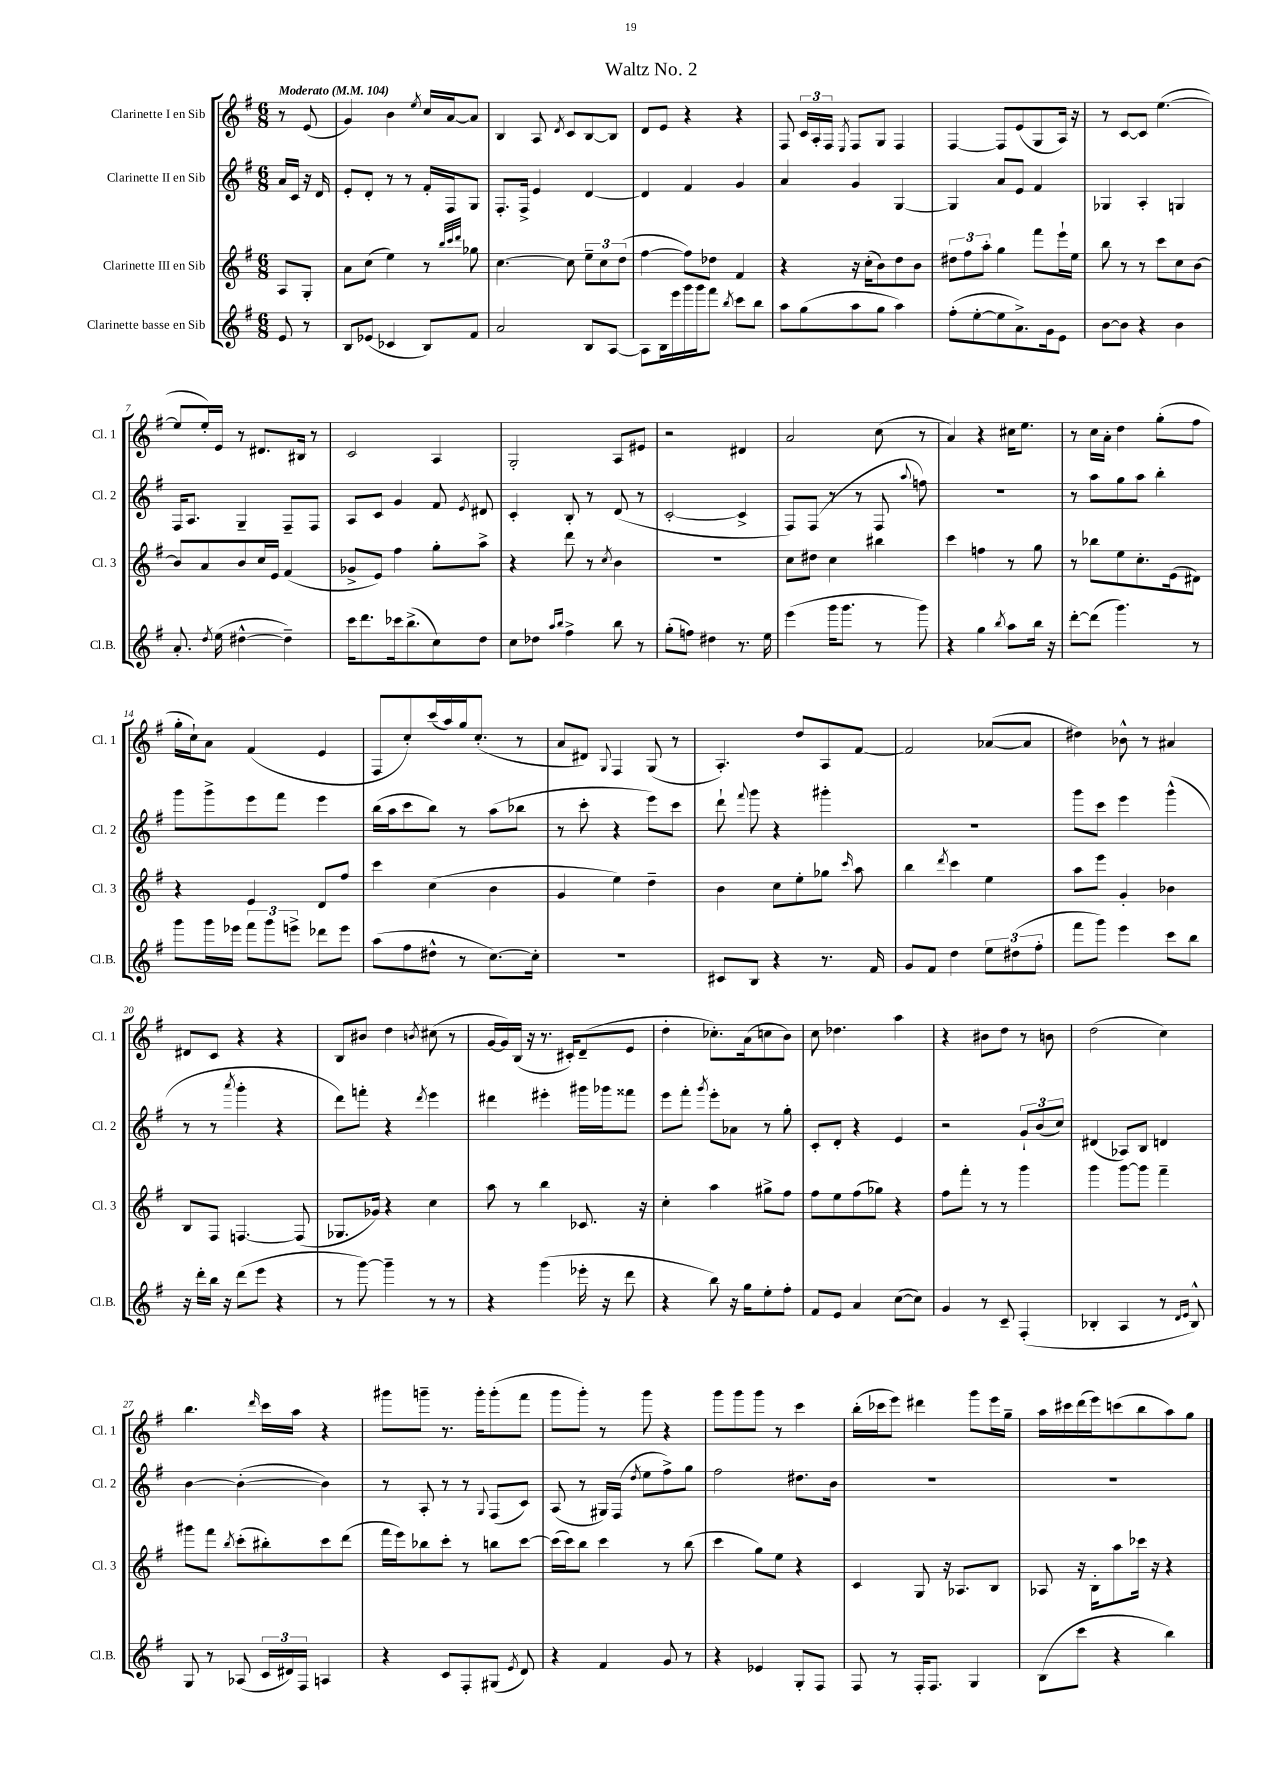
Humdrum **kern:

**kern	**kern	**kern	**kern
*staff4	*staff3	*staff2	*staff1
*clefG2	*clefG2	*clefG2	*clefG2
*k[f#]	*k[f#]	*k[f#]	*k[f#]
*M6/8	*M6/8	*M6/8	*M6/8
*MM104	*MM104	*MM104	*MM104
8e/	8A/L	16a/LL	8r
.	.	16c/JJ	.
8r	8G'/J	16r	(8e/
.	.	16d/	.
=	=	=	=
8B/L	8a\L	8e'/L	4g/)
(8e-/J	(8cc\J	8d'/J	.
4c-/	4ee\)	8r	4b\
.	.	8r	.
.	.	.	8qee/
8B/L)	8r	16f#'/LL	16cc/LL
.	.	16F#/J	[16a/J
.	32qqbb/LLL	.	.
.	32qqccc/	.	.
.	32qqddd/JJJ	.	.
8f#/J	8gg-\	8G/J	8a/]J
=	=	=	=
2a/	[4.cc\	8.F#'/L	4B/
.	.	16F#^/Jk	.
.	.	4e/	8A/
.	.	.	8qd/
.	8cc\]	.	8c/L
8B/L	12ee~\L	[4d/	[8B/
.	12cc\	.	.
[8A/J	.	.	8B/]J
.	(12dd\J	.	.
=	=	=	=
8A\]L	[4ff#\	4d/]	8d/L
16B\L	.	.	8e/J
16eee\	.	.	.
16ggg\	8ff#\]L)	4f#/	4r
16ggg\J	.	.	.
8fff#\J	8dd-\J	.	.
8qbb/	.	.	.
8ccc\L	4f#/	4g/	4r
8bb\J	.	.	.
=	=	=	=
8aa\L	4r	4a/	8F#/
(8gg\	.	.	24c/LL
.	.	.	24A'/
.	.	.	24F#/JJ
.	.	.	8qE/
8aa\	16r	4g/	8F#/L
.	(16cc'\LK	.	.
8gg\J	8b\)	.	8G/J
4aa\)	8dd\	[4G/	4F#/
.	8b\J	.	.
=	=	=	=
(8ff#'\L	12dd#\L	4G/]	[4F#/
.	12ff#\	.	.
[8ee'\	.	.	.
.	12aa'\J	.	.
8ee\]	4gg\	8a/L	8F#/]L
8.a^\)	.	8e/J	(8e/
.	8fff#\L	4f#/	8G/
16g\k	.	.	.
8e\J	16eee`\L	.	16A/Jk)
.	16ee\JJ	.	16r
=	=	=	=
[8b\L	8bb\	4G-/	8r
8b\]J	8r	.	[8c/L
4r	8r	4A'/	8c/]J
.	8ccc\L	.	([4.ee\
4b\	8cc\	4G/	.
.	[8b\J	.	.
=	=	=	=
8.a'/	8b/]L	16F#/LK	8ee/]L
.	.	8.A/J	.
.	8a/	.	16ee'/L)
8qdd/	.	.	.
(16ee\	.	.	16e/JJ
[4dd#^^\	8b/	4G~/	8r
.	16cc/L	.	8.d#/L
.	16e/JJ	.	.
4dd#~\])	(4f#/	8F#~/L	.
.	.	.	16B#/Jk
.	.	8F#/J	8r
=	=	=	=
16ccc\LK	8g-^/L	8A/L	2c/
8.ddd\	.	.	.
.	8e/J)	8c/J	.
16ccc-\k	4ff#\	4g/	.
(8.bb^\	.	.	.
8cc\)	8gg'\L	8f#/	4A/
.	.	8qe/	.
8dd\J	8aa^\J	8d#/	.
=	=	=	=
8cc\L	4r	4c'/	2G'/
8dd-\J	.	.	.
16qqaa/LL	.	.	.
16qqbb/JJ	.	.	.
4ff#^\	8ddd\	8B'/	.
.	8r	8r	.
.	8qcc/	.	.
8bb\	4b\	(8d/	8A/L
8r	.	8r	8e#/J
=	=	=	=
(8gg'\L	2.r	[2c'/	2r
8ff\J)	.	.	.
4dd#\	.	.	.
8.r	.	4c^/]	4d#/
16ee\	.	.	.
=	=	=	=
(4eee\	8cc\L	8F#/L)	2a/
.	8dd#\J	(8F#/J	.
16ggg\LK	4cc\	8r	.
8.ggg\J	.	.	.
.	.	8r	.
8r	4bb#\	8F#/	(8cc\
.	.	8qqaa/	.
8ggg\)	.	8ff\)	8r
=	=	=	=
4r	4ccc\	2.r	4a/)
4gg\	4ff\	.	4r
8qbb/	.	.	.
8aa\L	8r	.	16cc#\LK
.	.	.	8.ee\J
16bb\Jk	8gg\	.	.
16r	.	.	.
=	=	=	=
[8ddd'\L	8r	8r	8r
(8ddd\]J	8bb-\L	8aa\L	16cc\LL
.	.	.	16a'\JJ
4.ggg\)	8ee\	8gg\	4dd\
.	8.cc'\	8aa\J	.
.	.	4bb'\	(8gg'\L
.	(16e\k	.	.
8r	8d#\J)	.	8ff#\J
=	=	=	=
8ggg\L	4r	8ggg\L	16gg'\LL
.	.	.	16cc`\J)
16ggg\L	.	8ggg^\	8a\J
16eee-\JJ	.	.	.
12fff#\L	4e/	8eee\	(4f#/
12ggg\	.	.	.
.	.	8fff#\J	.
12eee^\J	.	.	.
8ddd-\L	8d/L	4eee\	4e/
8eee\J	8ff#/J	.	.
=	=	=	=
(8aa\L	4ccc\	(16bb\LL	8F#/L
.	.	16aa\J	.
8ff#\	.	8ccc\	8cc'/)
8dd#^^\J	(4cc\	8bb\J)	(16ccc/L
.	.	.	16aa/)
8r	.	8r	16gg/J
.	.	.	(8.cc'/J
[8.cc\L)	4b\	(8aa\L	.
.	.	8bb-\J	8r
16cc'\]Jk	.	.	.
=	=	=	=
2.r	4g/	8r	8a/L
.	.	8ccc'\	8d#/J)
.	.	.	8qqG/
.	4ee\)	4r	4F#/
.	4dd~\	8eee\L)	(8G/
.	.	8ccc\J	8r
=	=	=	=
8c#/L	4b\	8ddd`\	4.A'/)
.	.	8qqfff#/	.
8B/J	.	8ggg\	.
4r	8cc\L	4r	.
.	8ee'\	.	8dd/L
8.r	8gg-\J	4ggg#'\	8A/
.	16qqccc/	.	.
.	8aa\	.	[8f#/J
16f#/	.	.	.
=	=	=	=
8g/L	4bb\	2.r	2f#/]
8f#/J	.	.	.
.	8qddd/	.	.
4dd\	4ccc\	.	.
12ee\L	4ee\	.	([8a-/L
(12dd#\	.	.	.
.	.	.	8a-/]J
12ff#'\J	.	.	.
=	=	=	=
8fff#\L	8aa\L	8ggg\L	4dd#\)
8ggg\J)	8eee\J	8ccc\J	.
4eee\	4g'/	4eee\	8b-^^\
.	.	.	8r
8ccc\L	4b-\	(4ggg^^\	4a#/
8bb\J	.	.	.
=	=	=	=
16r	8B/L	8r	8d#/L
16ddd'\LL	.	.	.
16bb\JJ	8F#/J	8r	8c/J
16r	.	.	.
.	.	8qaaa/	.
(8ddd\L	[4.F/	4ggg'\	4r
8eee\J	.	.	.
4r	.	4r	4r
.	(8F/]	.	.
=	=	=	=
8r	8.G-/L	8ddd\L)	8B/L
[8ggg\)	.	8fff'\J	8b#/J
.	16g-/Jk)	.	.
4ggg~\]	4r	4r	4dd\
.	.	8qddd/	8qb/
8r	4cc\	4eee\	(8cc#\
8r	.	.	8r
=	=	=	=
4r	8aa\	4ddd#\	[16g/LL
.	.	.	16g/])
.	8r	.	(16B/JJ
.	.	.	16r
(4ggg\	4bb\	4eee#'\	8.r
.	.	.	16c#'/LK)
16eee-'\	8.c-/	16ggg#\LL	(8d~/
16r	.	16ggg-\J	.
8ddd\	.	8fff##\J	8e/J
.	16r	.	.
=	=	=	=
4r	4cc'\	8eee\L	4dd'\
.	.	8fff#'\J	.
.	.	8qggg/	.
8bb\)	4aa\	8eee'\L	8.cc-'\L)
16r	.	8a-\J	.
16gg\LK	.	.	(16a\k
8ee'\	8gg#^\L	8r	8cc\
8ff#'\J	8ff#\J	8gg'\	8b\J)
=	=	=	=
8f#/L	8ff#\L	8c'/L	8cc\
8e/J	8ee\	8d'/J	4.dd-\
4a/	(8ff#\	4r	.
.	8gg-\J)	.	.
([8cc\L	4r	4e/	4aa\
8cc\]J)	.	.	.
=	=	=	=
4g/	8ff#\L	2r	4r
.	8fff#'\J	.	.
8r	8r	.	8b#\L
8c~/	8r	.	8dd\J
(4F#'/	4ggg\	12g`/L	8r
.	.	(12b/	.
.	.	.	8b\
.	.	12cc/J)	.
=	=	=	=
4B-'/	4ggg\	(4d#/	(2dd\
4A/	[8ggg\L	8A-/L)	.
.	8ggg\]J	8B/J	.
8r	4fff#~\	4d/	4cc\)
16qqd/LL	.	.	.
16qqe/JJ	.	.	.
8B-^^/)	.	.	.
=	=	=	=
8G/	8ggg#\L	[4b\	4.bb\
8r	8fff#\J	.	.
.	8qbb/	.	.
(8A-/	(8ccc'\L	(4b'\_	.
.	.	.	16qqddd/
24c/LL	8bb#'\)	.	16ccc\LL
24d#/)	.	.	.
.	.	.	16aa\JJ
24F#/JJ	.	.	.
4A/	8ccc\	4b\])	4r
.	(8ddd\J	.	.
=	=	=	=
4r	16fff#\LL	8r	8ggg#\L
.	16eee\J)	.	.
.	8bb-\	8A'/	8ggg~\J
8c/L	8ccc'\J	8r	8.r
8F#'/	8r	8r	.
.	.	.	16ggg'\LK
.	.	8qqG/	.
(8G#/J	8bb\L	(8F#/L	(8ggg'\
8qe/	.	.	.
8d/)	[8ccc\J	8c/J)	8fff#\J
=	=	=	=
4r	(16ccc\]LL	(8A/	8ggg\L
.	16ccc\J)	.	.
.	8bb\J	8r	8ggg'\J)
4f#/	4ccc\	16G#/LL)	8r
.	.	(16F#/JJ	.
.	.	8qdd/	.
.	.	8ee\L	8ggg\
8g/	8r	8ff#^\)	4r
8r	(8bb\	8gg\J	.
=	=	=	=
4r	4ccc\	2ff#\	8ggg\L
.	.	.	8ggg\
4e-/	8gg\L)	.	8ggg\J
.	8ee\J	.	8r
8G'/L	4r	8.dd#\L	4ccc\
8F#/J	.	.	.
.	.	16b\Jk	.
=	=	=	=
8F#/	4c/	2.r	(16bb'\LL
.	.	.	16ccc-\J
8r	.	.	8eee\J)
16F#'/LK	8G/	.	4ddd#\
8.F#/J	.	.	.
.	16r	.	.
.	8.A-/L	.	.
4G/	.	.	8ggg\L
.	8B/J	.	16eee\L
.	.	.	16gg~\JJ
=	=	=	=
(8B\L	8A-/	2.r	16aa\LL
.	.	.	16ccc#\
8ccc\J	16r	.	(16ddd\
.	16B'\LK	.	16eee\J)
4r	8aa\	.	(8ccc\
.	16ccc-\Jk	.	8bb\
.	16r	.	.
4bb\)	4r	.	8aa\)
.	.	.	8gg\J
==	==	==	==
*-	*-	*-	*-
